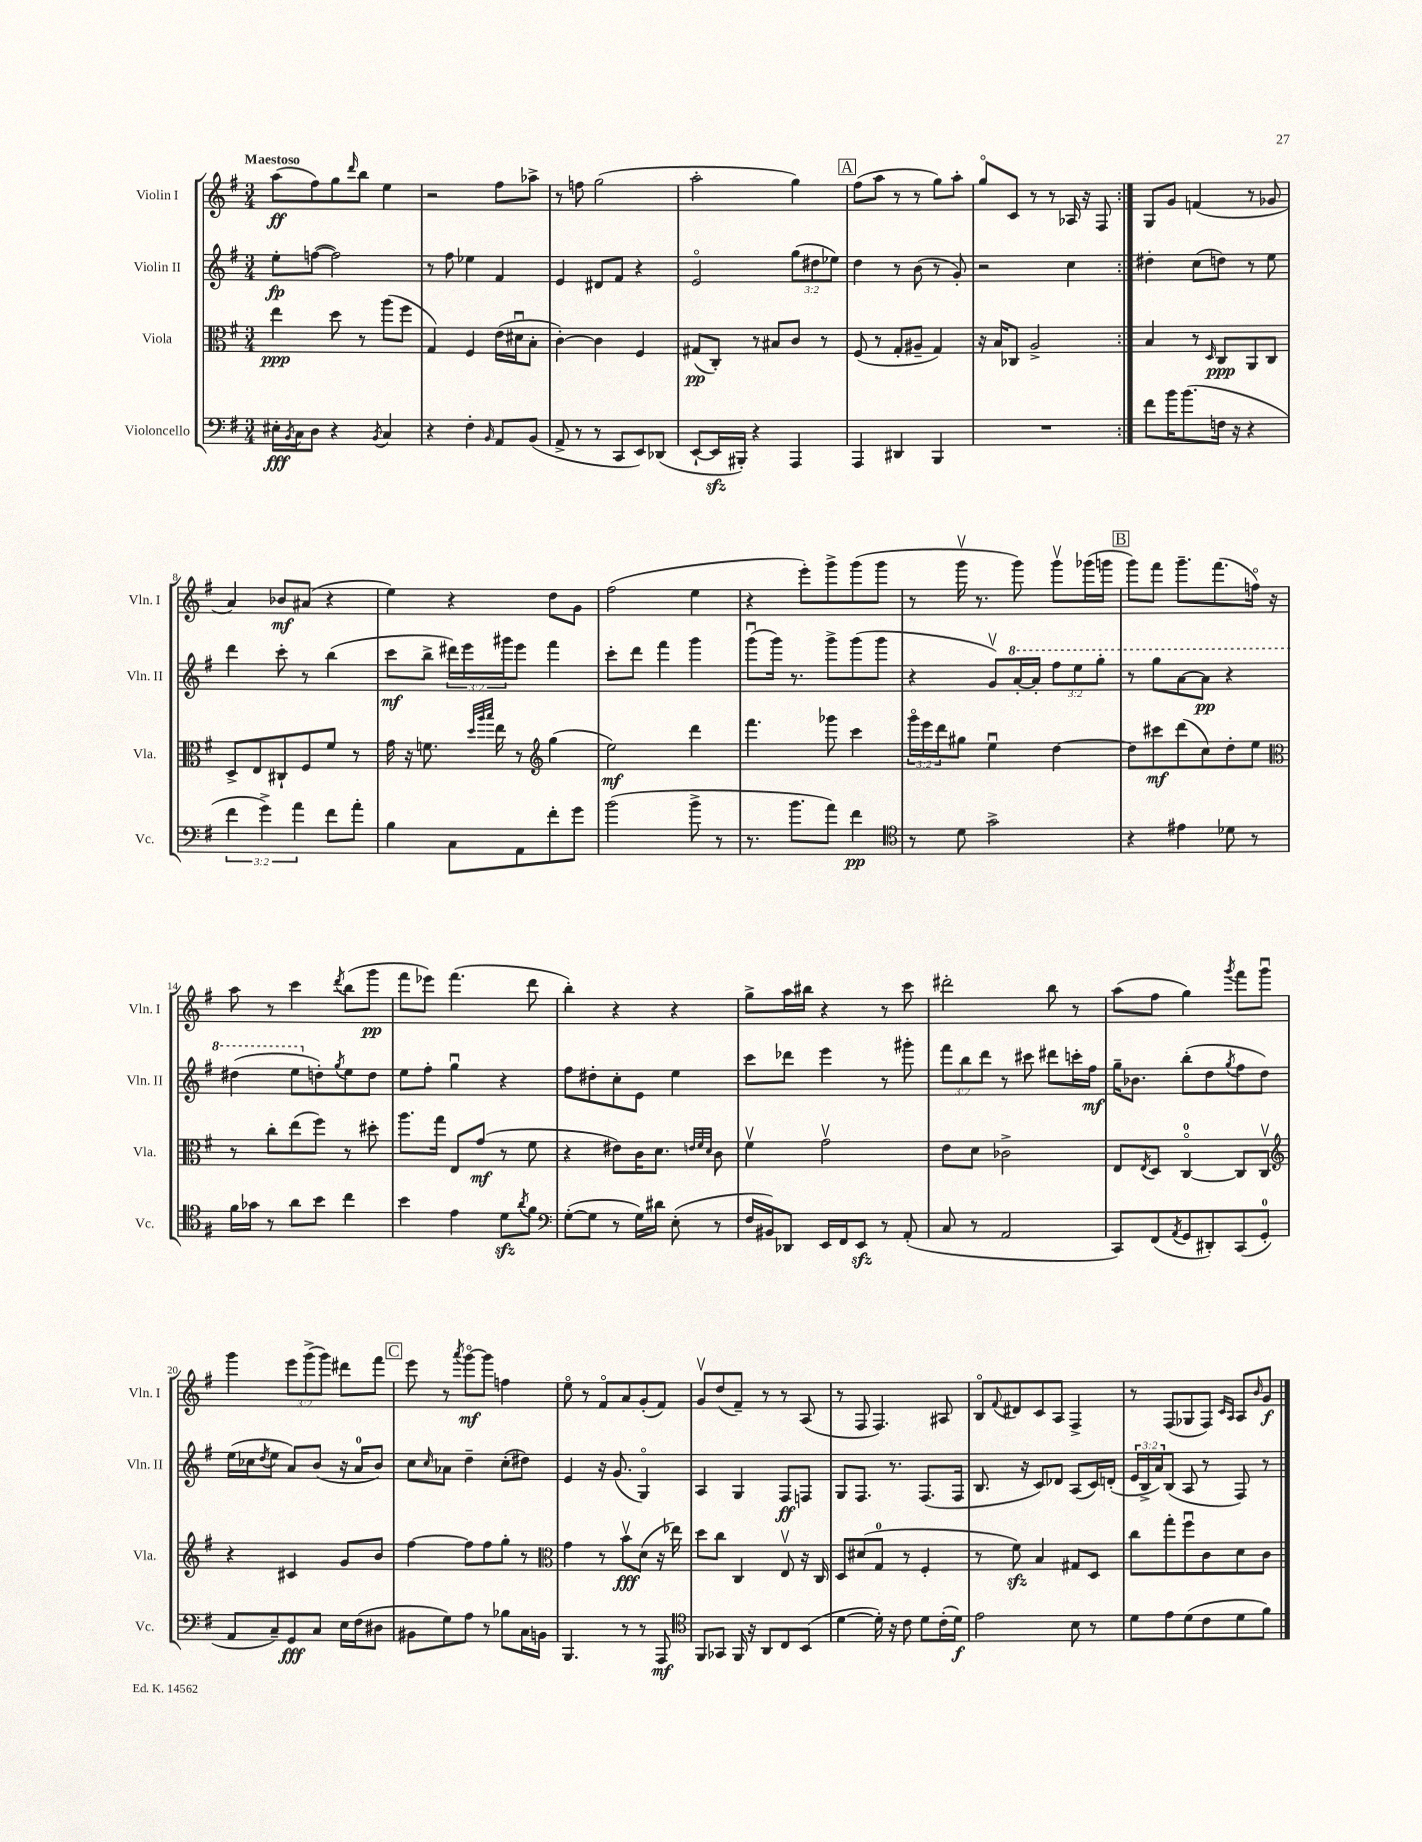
<<
\new StaffGroup <<
\new Staff = "s0" \with { instrumentName = "Violin I" shortInstrumentName = "Vln. I" } {
    \clef treble \key g \major \numericTimeSignature \time 3/4 \override Staff.TupletNumber.text = #tuplet-number::calc-fraction-text \tempo "Maestoso"
    \repeat volta 2 { a''8\ff( fis''8) g''8 \grace { d'''16 } b''8 e''4 |
    r2 fis''8 aes''8-> |
    r8 f''8 g''2( |
    a''2-. g''4) |
    \mark \markup { \box "A" } fis''8( a''8 r8 r8 g''8) a''8-. |
    g''8\flageolet c'8 r8 r8 aes16 r16 fis8 | }
    g8 g'8 f'4( r8 ges'8 |
    a'4) bes'8\mf ais'8( r4 |
    e''4) r4 d''8 g'8 |
    fis''2( e''4 |
    r4 e'''8-.) g'''8-> g'''8( g'''8 |
    r8 g'''16\upbow r8. g'''8) g'''8\upbow ges'''16( g'''16 |
    \mark \markup { \box "B" } g'''8) fis'''8 g'''8.-- fis'''8.( f''16\flageolet) r16 |
    a''8 r8 c'''4 \acciaccatura { d'''8 } b''8( g'''8\pp |
    fis'''8 ees'''8) fis'''4.( d'''8 |
    b''4-.) r4 r4 |
    g''8-> a''16 bis''16 r4 r8 c'''8 |
    dis'''2-. b''8 r8 |
    a''8( fis''8 g''4) \acciaccatura { g'''8 } fis'''8 g'''8\downbow |
    g'''4 \tuplet 3/2 { e'''8 g'''8->( g'''8) } dis'''8 fis'''8 |
    \mark \markup { \box "C" } e'''8 r8 \acciaccatura { a'''8 } g'''8~\flageolet\mf g'''8 f''4 |
    e''8\flageolet r8 fis'8\flageolet a'8 g'8-.( fis'8) |
    g'8\upbow d''8( fis'8--) r8 r8 a8( |
    r8 fis8 fis4.) ais8 |
    b8\flageolet \appoggiatura { fis'8 } dis'8 c'8 a8 fis4-> |
    r8 fis8( ges8 fis8) \grace { c'16 a16 } a8 \grace { b'16 } g'8\f \bar "|." |
}
\new Staff = "s1" \with { instrumentName = "Violin II" shortInstrumentName = "Vln. II" } {
    \clef treble \key g \major \numericTimeSignature \time 3/4 \override Staff.TupletNumber.text = #tuplet-number::calc-fraction-text
    \repeat volta 2 { e''8-.\fp f''8~( f''2) |
    r8 fis''8 ees''4 fis'4 |
    e'4 dis'8 fis'8 r4 |
    e'2\flageolet \tuplet 3/2 { g''8( dis''8 ees''8) } |
    \mark \markup { \box "A" } d''4 r8 b'8( r8 g'8-.) |
    r2 c''4 | }
    dis''4-. c''8( d''8) r8 e''8 |
    d'''4 c'''8-. r8 b''4( |
    c'''8\mf b''8-> \tuplet 3/2 { dis'''16) e'''16 gis'''16 } e'''8 fis'''4 |
    c'''8-. d'''8 fis'''4 g'''4 |
    g'''8\downbow( g'''16) r8. g'''8-> g'''8( g'''8 |
    r4 g'8\upbow) \ottava #1 a''16~-. a''16-. \tuplet 3/2 { fis'''8 e'''8 g'''8-. } |
    \mark \markup { \box "B" } r8 g'''8 a''8~ a''8\pp r4 |
    dis'''4( e'''8 \ottava #0 d''!8-.) \acciaccatura { g''8 } e''8 d''8 |
    e''8 fis''8-. g''4\downbow r4 |
    fis''8 dis''8-. c''8-. e'8 e''4 |
    c'''8 des'''8 e'''4 r8 gis'''8-. |
    \tuplet 3/2 { fis'''8 b''8 d'''8 } r8 cis'''8 dis'''8 c'''16-. fis''16\mf |
    g''16-- bes'8. b''8-.( d''8 \acciaccatura { g''8 } fis''8 d''8) |
    e''16( ces''16 \acciaccatura { d''8 } e''8 a'8) b'8( r16 a'16-0 b'8) |
    \mark \markup { \box "C" } c''8 \grace { c''16 } aes'8 d''4-- c''8-.( dis''8) |
    e'4 r16 g'8.( g4\flageolet) |
    a4 g4 fis8\ff f8 |
    g8 fis8. r8. fis8.( fis16 |
    b8. r16 c'8) des'8 a8( c'16) d'16-.( |
    \tuplet 3/2 { e'16 b16-> a'16) } b8( a8 r8 fis8) r8 \bar "|." |
}
\new Staff = "s2" \with { instrumentName = "Viola" shortInstrumentName = "Vla." } {
    \clef alto \key g \major \numericTimeSignature \time 3/4 \override Staff.TupletNumber.text = #tuplet-number::calc-fraction-text
    \repeat volta 2 { e''4\ppp d''8 r8 a''8( fis''8 |
    g4) fis4 e'16( dis'16\downbow b8-. |
    c'4~-.) c'4 fis4 |
    gis8\pp( c8-.) r8 bis8 c'8 r8 |
    \mark \markup { \box "A" } fis8( r8 g8-. ais8-- g4) |
    r16 b16 ces8 a2-> | }
    b4 r8 \grace { d16 } c8\ppp a,8 c8 |
    d8-> e8 cis8-! fis8 fis'8 r8 |
    g'16 r16 f'8. \grace { d''32 a''32 b''32 } e''16 r8 \clef treble g''4( |
    e''2\mf) d'''4 |
    fis'''4. ges'''8 c'''4 |
    \tuplet 3/2 { g'''16\flageolet e'''16 d'''16 } gis''8 e''4\downbow d''4~ |
    \mark \markup { \box "B" } d''8 cis'''8\mf d'''8( c''8) d''8-. e''8 |
    \clef alto r8 c''8-. e''8( fis''8) r8 dis''8-. |
    a''8. g''16 e8 g'8\mf( r8 fis'8 |
    r4 eis'8) c'16 d'8. \grace { e'32 fis'32 d'32 } c'8 |
    fis'4\upbow g'2\upbow |
    e'8 d'8 ces'2-> |
    e8 \acciaccatura { e8 } d8 c4-0~\flageolet c8 c8\upbow |
    \clef treble r4 cis'4 g'8 b'8 |
    \mark \markup { \box "C" } fis''4~ fis''8 fis''8 g''8-. r8 |
    \clef alto g'4 r8 b'8\upbow\fff d'8( r16 ees''16) |
    d''8 c''8 c4 e8\upbow r16 c16 |
    d8 dis'8( g8-0 r8 fis4-. |
    r8 fis'8\sfz) b4 gis8 d8 |
    c''8 g''8-. fis''8\downbow c'8 d'8 c'8 \bar "|." |
}
\new Staff = "s3" \with { instrumentName = "Violoncello" shortInstrumentName = "Vc." } {
    \clef bass \key g \major \numericTimeSignature \time 3/4 \override Staff.TupletNumber.text = #tuplet-number::calc-fraction-text
    \repeat volta 2 { eis16-.\fff \acciaccatura { b,8 } c16 d8 r4 \acciaccatura { b,8 } c4 |
    r4 fis4-. \grace { b,16 } a,8 b,8( |
    a,8-> r8 r8 c,8 e,8) des,8( |
    e,8~-! e,16\sfz bis,,16-.) r4 a,,4 |
    \mark \markup { \box "A" } a,,4 dis,4 b,,4 |
    R2. | }
    fis'8 b'16 b'8.( f16 r16 r4 |
    \tuplet 3/2 { fis'4 g'4->) a'4 } fis'8 a'8-. |
    b4 c8 a,8 fis'8-. g'8 |
    b'2( b'8-> r8 |
    r8. b'8. a'8) fis'4\pp |
    \clef tenor r8 d'8 g'2-> |
    \mark \markup { \box "B" } r4 eis'4 des'8 r8 |
    fis'16 ges'16 r8 a'8 b'8 c''4 |
    b'4 e'4 d'8\sfz \acciaccatura { a'8 } fis'8 |
    \clef bass g8~-.( g8 r8 g16) dis'16 e8-.( r8 |
    fis16 bis,16) des,8 e,16 fis,16 e,8\sfz r8 a,8-.( |
    c8 r8 a,2 |
    c,8) fis,8( \acciaccatura { a,8 } g,8 dis,8-.) c,8( g,8-0-. |
    a,8 c8--) g,8\fff c8 e16 fis16( dis8 |
    \mark \markup { \box "C" } bis,8 g8) a8 r8 bes8 c16 b,16 |
    b,,4. r8 r8 a,,8\mf |
    \clef tenor fis,8 ges,8 fis,16 r16 a,8 c8 b,8( |
    d'4~ d'16-.) r16 c'8 d'8 c'16-.( d'16\f) |
    e'2 b8 r8 |
    d'8 e'8 d'8( c'8 d'8 fis'8) \bar "|." |
}
>>
>>
